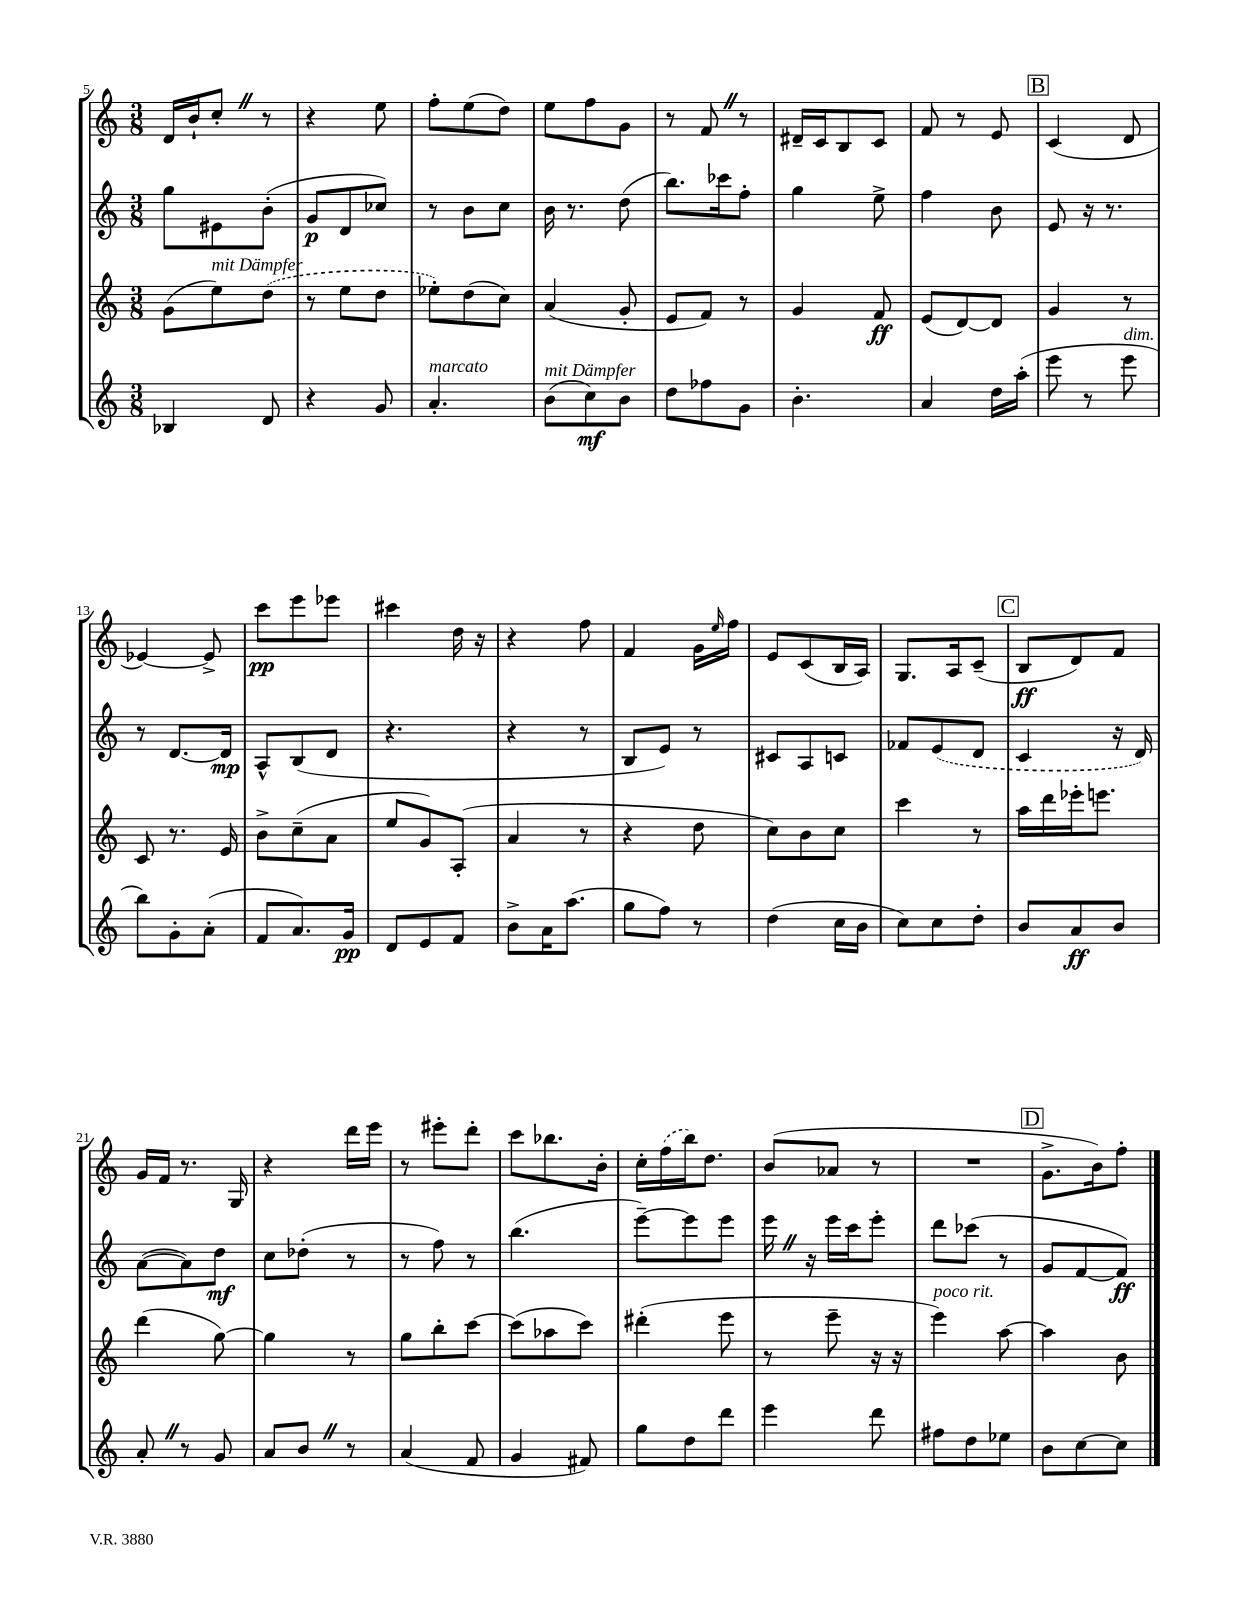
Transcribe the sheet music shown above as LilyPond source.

<<
\new StaffGroup <<
\new Staff = "s0" {
    \clef treble \key c \major \numericTimeSignature \time 3/8
    d'16 b'16-! c''8-. \once \override BreathingSign.text = \markup { \musicglyph "scripts.caesura.straight" } \breathe r8 |
    r4 e''8 |
    f''8-. e''8( d''8) |
    e''8 f''8 g'8 |
    r8 f'8 \once \override BreathingSign.text = \markup { \musicglyph "scripts.caesura.straight" } \breathe r8 |
    dis'16-- c'16 b8 c'8 |
    f'8 r8 e'8 |
    \mark \markup { \box "B" } c'4( d'8 |
    ees'4~) ees'8-> |
    c'''8\pp e'''8 ees'''8 |
    cis'''4 d''16 r16 |
    r4 f''8 |
    f'4 g'16 \grace { e''16 } f''16 |
    e'8 c'8( b16 a16) |
    g8. a16 c'8--( |
    \mark \markup { \box "C" } b8\ff d'8) f'8 |
    g'16 f'16 r8. g16 |
    r4 d'''16 e'''16 |
    r8 eis'''8-. d'''8-. |
    c'''8 bes''8. b'16-. |
    c''16-. \once \slurDashed f''16( b''16) d''8. |
    b'8( aes'8 r8 |
    R4. |
    \mark \markup { \box "D" } g'8.-> b'16) f''8-. \bar "|." |
}
\new Staff = "s1" {
    \clef treble \key c \major \numericTimeSignature \time 3/8
    g''8 eis'8 b'8-.( |
    g'8\p d'8 ces''8) |
    r8 b'8 c''8 |
    b'16 r8. d''8( |
    b''8.) ces'''16 f''8-. |
    g''4 e''8-> |
    f''4 b'8 |
    \mark \markup { \box "B" } e'8 r16 r8. |
    r8 d'8.~ d'16\mp |
    a8-^ b8( d'8 |
    r4. |
    r4 r8 |
    b8 e'8) r8 |
    cis'8 a8 c'8 |
    fes'8 \once \slurDashed e'8( d'8 |
    \mark \markup { \box "C" } c'4 r16 d'16) |
    a'8~( a'8) d''8\mf |
    c''8 des''8-.( r8 |
    r8 f''8) r8 |
    b''4.( |
    e'''8~--) e'''8 e'''8 |
    e'''16 \once \override BreathingSign.text = \markup { \musicglyph "scripts.caesura.straight" } \breathe r16 e'''16 c'''16 e'''8-. |
    d'''8 ces'''8( r8 |
    \mark \markup { \box "D" } g'8 f'8~ f'8\ff) \bar "|." |
}
\new Staff = "s2" {
    \clef treble \key c \major \numericTimeSignature \time 3/8
    g'8( e''8^\markup { \italic "mit Dämpfer" }) \once \slurDashed d''8( |
    r8 e''8 d''8 |
    ees''8-.) d''8( c''8) |
    a'4( g'8-. |
    e'8 f'8) r8 |
    g'4 f'8\ff |
    e'8( d'8~) d'8 |
    \mark \markup { \box "B" } g'4 r8 |
    c'8 r8. e'16 |
    b'8-> c''8--( a'8 |
    e''8 g'8) a8-.( |
    a'4 r8 |
    r4 d''8 |
    c''8) b'8 c''8 |
    c'''4 r8 |
    \mark \markup { \box "C" } a''16 d'''16 ees'''16-. e'''8. |
    d'''4( g''8~) |
    g''4 r8 |
    g''8 b''8-. c'''8~ |
    c'''8( aes''8 c'''8) |
    dis'''4-.( e'''8 |
    r8 e'''8-- r16 r16 |
    e'''4^\markup { \italic "poco rit." }) a''8~ |
    \mark \markup { \box "D" } a''4 b'8 \bar "|." |
}
\new Staff = "s3" {
    \clef treble \key c \major \numericTimeSignature \time 3/8
    bes4 d'8 |
    r4 g'8 |
    a'4.-.^\markup { \italic "marcato" } |
    b'8^\markup { \italic "mit Dämpfer" }( c''8\mf) b'8 |
    d''8 fes''8 g'8 |
    b'4.-. |
    a'4 d''16 a''16-.( |
    \mark \markup { \box "B" } e'''8 r8 e'''8^\markup { \italic "dim." } |
    b''8) g'8-. a'8-.( |
    f'8 a'8.) g'16\pp |
    d'8 e'8 f'8 |
    b'8-> a'16 a''8.( |
    g''8 f''8) r8 |
    d''4( c''16 b'16 |
    c''8) c''8 d''8-. |
    \mark \markup { \box "C" } b'8 a'8\ff b'8 |
    a'8-. \once \override BreathingSign.text = \markup { \musicglyph "scripts.caesura.straight" } \breathe r8 g'8 |
    a'8 b'8 \once \override BreathingSign.text = \markup { \musicglyph "scripts.caesura.straight" } \breathe r8 |
    a'4( f'8 |
    g'4 fis'8) |
    g''8 d''8 d'''8 |
    e'''4 d'''8 |
    fis''8 d''8 ees''8 |
    \mark \markup { \box "D" } b'8 c''8~ c''8 \bar "|." |
}
>>
>>
\layout { \context { \Score currentBarNumber = #5 } }
